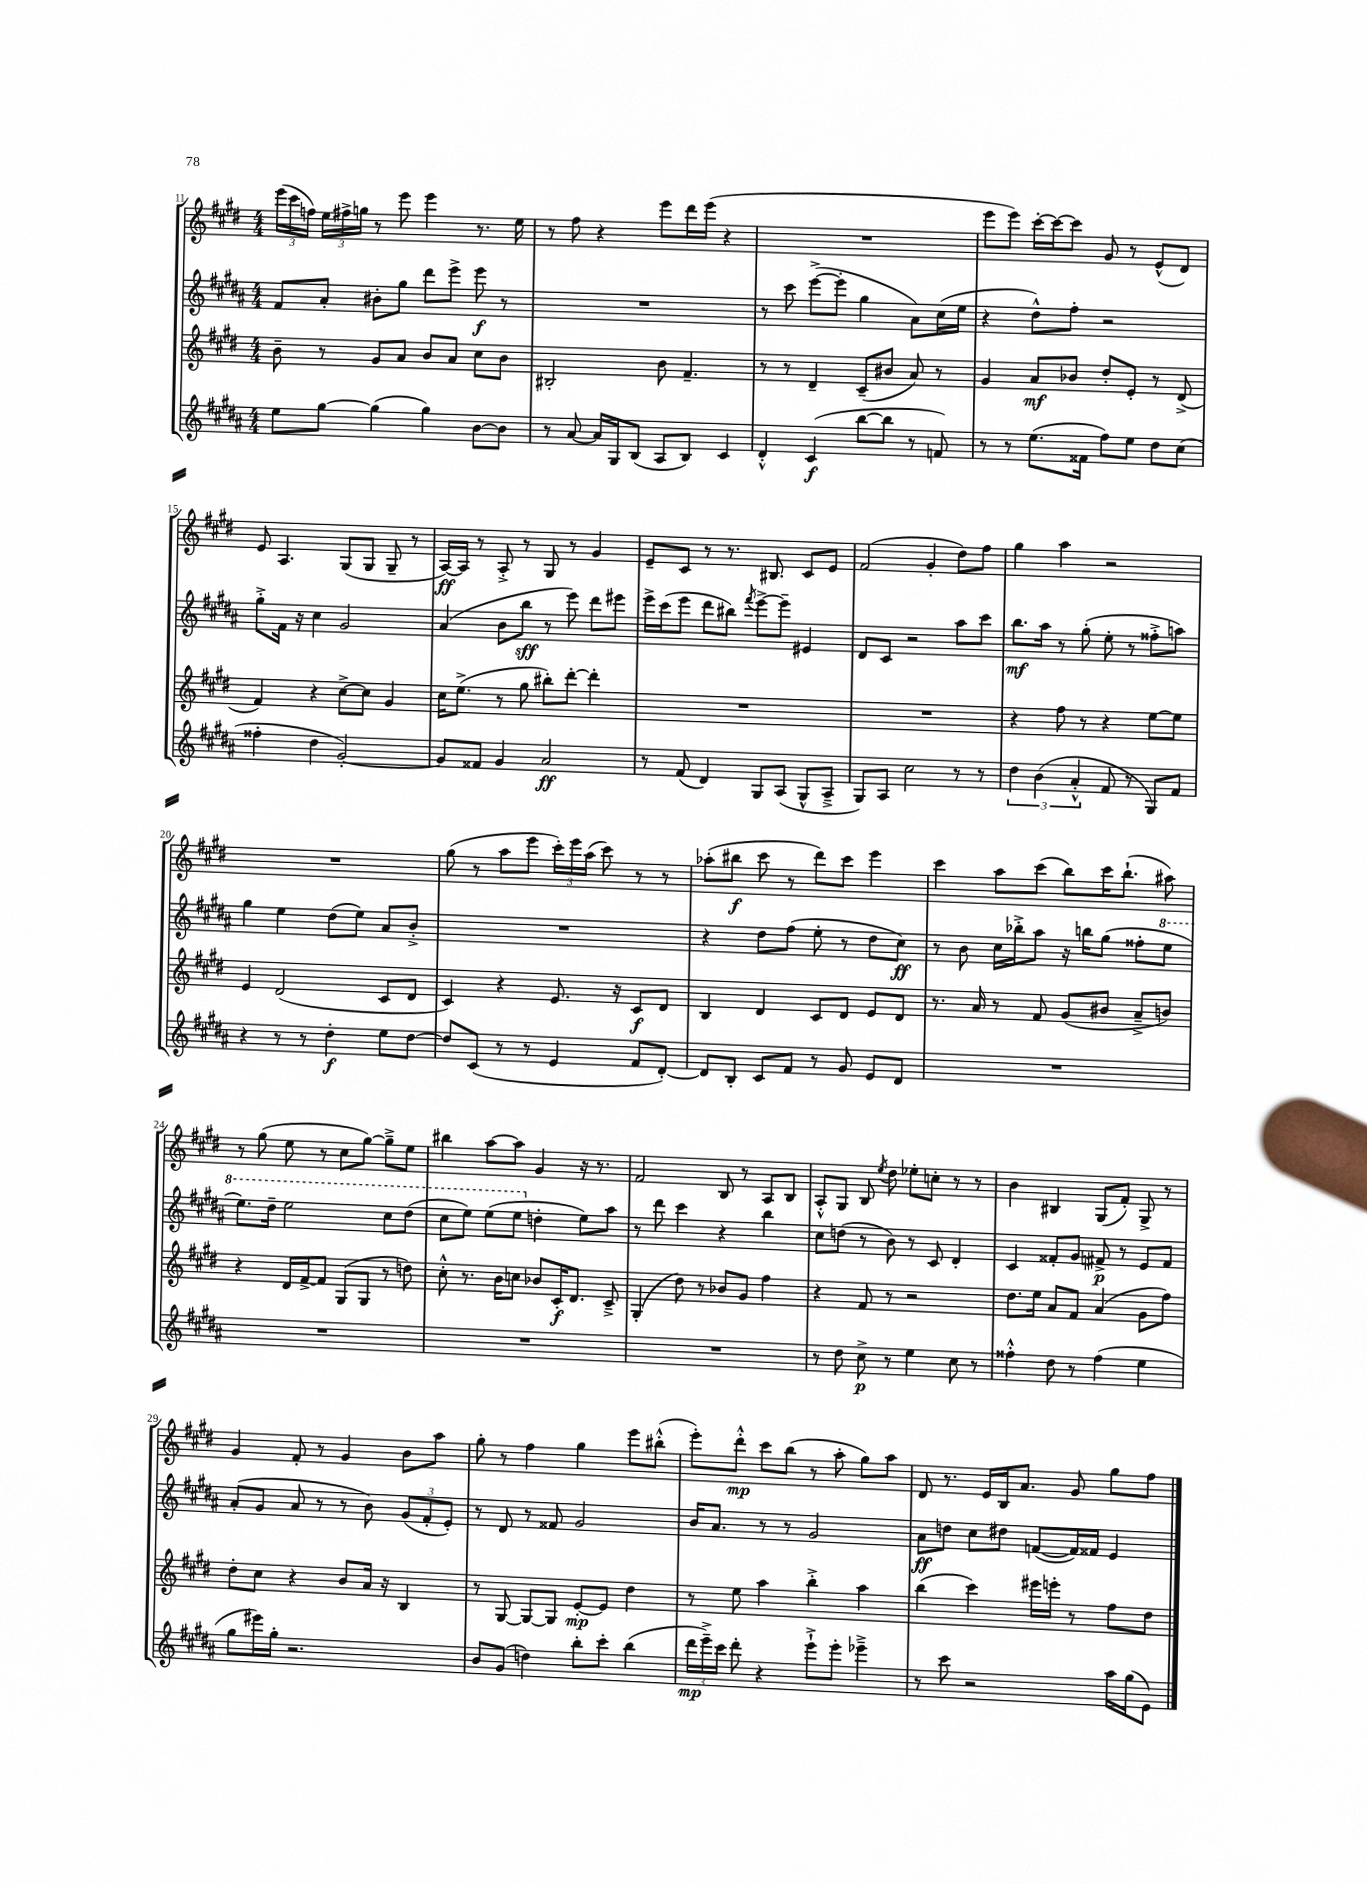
<<
\new StaffGroup <<
\new Staff = "s0" {
    \clef treble \key e \major \numericTimeSignature \time 4/4
    \autoBeamOff \tuplet 3/2 { e'''16[( cis'''16 f''16]) } \tuplet 3/2 { e''16[ fis''16-> g''16] } r8 e'''8 e'''4 r8. e''16 |
    r8 fis''8 r4 e'''8[ dis'''16 e'''16]( r4 |
    R1 |
    e'''8[ e'''8]) cis'''16[~-. cis'''16~ cis'''8] gis'8 r8 e'8[-^( dis'8]) |
    e'8 a4. gis8[( gis8] gis8-- r8 |
    a16[~\ff) a16] r8 a8-.-> r8 gis8 r8 gis'4 |
    e'8[-- cis'8] r8 r8. bis8. cis'8[ e'8] |
    fis'2( gis'4-. dis''8[) fis''8] |
    gis''4 a''4 r2 |
    R1 |
    gis''8( r8 a''8[ e'''8] \tuplet 3/2 { cis'''16[-.) e'''16 a''16]( } cis'''8) r8 r8 |
    aes''8[-.( bis''8]\f cis'''8 r8 dis'''8[) cis'''8] e'''4 |
    cis'''4 a''8[ cis'''8]( b''8[) cis'''16 b''8.]-!( ais''8) |
    r8 gis''8( e''8 r8 cis''8[ gis''8]~) gis''8[---> e''8] |
    bis''4 a''8[~ a''8] gis'4 r16 r8. |
    fis'2 b8 r8 a8[ b8] |
    a8[-.-^ gis8] b8 \acciaccatura { e''8 } dis''8 ees''8[-. c''8]-. r8 r8 |
    b'4 bis4 gis8[( fis'8]-.) gis8-> r8 |
    gis'4 fis'8-. r8 gis'4 b'8[ a''8] |
    gis''8-. r8 fis''4 gis''4 e'''8[ bis''8]-.-^( |
    e'''8[-.) dis'''8]-.-^\mp cis'''8[ b''8]( r8 a''8-. gis''8[) a''8] |
    dis'8 r8. e'16[ b16 a'8.] gis'8 gis''8[ fis''8] \bar "|." |
}
\new Staff = "s1" {
    \clef treble \key b \major \numericTimeSignature \time 4/4
    \autoBeamOff fis'8[ ais'8]-. bis'8[-. gis''8] dis'''8[ e'''8]-> e'''8\f r8 |
    R1 |
    r8 cis'''8 e'''8[~->( e'''8]-. gis''4 ais'8[) cis''16( e''16] |
    r4 dis''8[-^) fis''8]-. r2 |
    gis''8[-.-> fis'16] r16 cis''4 gis'2 |
    ais'4( b'8[ b''8]\sff r8 e'''8) dis'''8[ eis'''8] |
    e'''16[-> cis'''16( e'''8] dis'''8[ bis''8]) \acciaccatura { fis'''8 } e'''8[~-> e'''8]-- eis'4 |
    dis'8[ cis'8] r2 ais''8[ cis'''8] |
    b''8.[\mf ais''16] r8 gis''8-.( e''8-. r8 fisis''8[-.-> a''8]) |
    gis''4 e''4 dis''8[( e''8]) ais'8[ b'8]-.-> |
    R1 |
    r4 dis''8[ fis''8]( e''8-. r8 dis''8[ cis''8]\ff) |
    r8 b'8 cis''16[ bes''16-.-> ais''8] r16 b''16[ gis''8]( fisis''8[-. \ottava #1 e'''8] |
    e'''8.[) dis'''16]-- e'''2 cis'''8[ dis'''8]( |
    cis'''8[ e'''8]) e'''8[( e'''8] \ottava #0 d''4-. e''8[) ais''8] |
    r8 dis'''8 cis'''4 r4 b''4 |
    cis''8[ d''8]( r8 b'8) r8 cis'8 dis'4-. |
    cis'4 fisis'8[-. gis'8] fis'8->\p r8 e'8[ fis'8] |
    ais'8[-.( gis'8] ais'8 r8 r8 b'8) \tuplet 3/2 { gis'8[( fis'8-. e'8]-.) } |
    r8 dis'8 r8 fisis'8 gis'2 |
    b'16[ ais'8.] r8 r8 gis'2 |
    ais'8[\ff d''8] cis''8[ dis''8] f'8[~( f'16) fisis'16] e'4 \bar "|." |
}
\new Staff = "s2" {
    \clef treble \key e \major \numericTimeSignature \time 4/4
    \autoBeamOff b'8-- r8 gis'8[ a'8] b'8[ a'8] cis''8[ b'8] |
    bis2-. b'8 fis'4.-- |
    r8 r8 dis'4-- cis'8[--( bis'8] a'8) r8 |
    gis'4 a'8[\mf bes'8] dis''8[-. e'8]-. r8 dis'8->( |
    fis'4) r4 cis''8[~-> cis''8] gis'4 |
    cis''16[ e''8.]->( r8 gis''8 bis''8[-.) dis'''8]~-. dis'''4-. |
    R1 |
    R1 |
    r4 fis''8 r8 r4 e''8[~ e''8] |
    e'4 dis'2( cis'8[ dis'8] |
    cis'4) r4 e'8. r16 cis'8[\f dis'8] |
    b4 dis'4 cis'8[ dis'8] e'8[ dis'8] |
    r8. a'16 r8 fis'8 gis'8[( bis'8] a'8[---> b'8]) |
    r4 dis'16[ fis'16~-> fis'8] gis8[( gis8] r8 d''8) |
    cis''8-.-^ r8. b'16[ c''8] bes'8[ cis'16-.\f dis'8.] cis'8---> |
    gis4-.( dis''8) r8 bes'8[ gis'8] fis''4 |
    r4 fis'8 r8 r2 |
    dis''8.[ e''16] a'8[ fis'8] a'4( gis'8[ fis''8]) |
    dis''8[-. cis''8] r4 b'8[ a'16] r16 b4 |
    r8 gis8~ gis8[~ gis8] e'8[~-.\mp e'8] dis''4 |
    r8 e''8 a''4 b''4-.-> a''4 |
    b''4( cis'''4) eis'''16[ e'''16]-. r8 fis''8[ dis''8] \bar "|." |
}
\new Staff = "s3" {
    \clef treble \key b \major \numericTimeSignature \time 4/4
    \autoBeamOff e''8[ gis''8]~ gis''4( gis''4) b'8[~ b'8] |
    r8 ais'8~ ais'16[ gis16 b8]( ais8[ b8]) cis'4 |
    dis'4-.-^ cis'4\f( b''8[~ b''8] r8 f'8) |
    r8 r8 e''8.[( fisis'16] fis''8[) e''8] dis''8[ cis''8]( |
    fisis''4-. dis''4 gis'2~-.) |
    gis'8[ fisis'8] gis'4 ais'2\ff |
    r8 fis'8( dis'4) gis8[ ais8]( gis8[-^ ais8]---> |
    gis8[) ais8] cis''2 r8 r8 |
    \tuplet 3/2 { dis''4 b'4( ais'4-.-^ } fis'8 r8 gis8[) fis'8] |
    r4 r8 r8 dis''4-.\f e''8[ dis''8]~ |
    dis''8[ cis'8]( r8 r8 e'4 fis'8[ dis'8]~-.) |
    dis'8[ b8]-. cis'8[ fis'8] r8 gis'8 e'8[ dis'8] |
    R1 |
    R1 |
    R1 |
    R1 |
    r8 dis''8 cis''8->\p r8 e''4 cis''8 r8 |
    fisis''4-.-^ dis''8 r8 fisis''4( e''4 |
    gis''8[ eis'''16) gis''16]-. r2. |
    b'8[ gis'8]( d''4) b''8[-. cis'''8]-. b''4( |
    \tuplet 3/2 { dis'''16[\mp e'''16--->) cis'''16] } dis'''8-. r4 e'''8[-!-> e'''8]-. ees'''4---> |
    r8 cis'''8 r2 ais''16[ gis''16( e'8]) \bar "|." |
}
>>
>>
\layout { \context { \Score currentBarNumber = #11 } }
